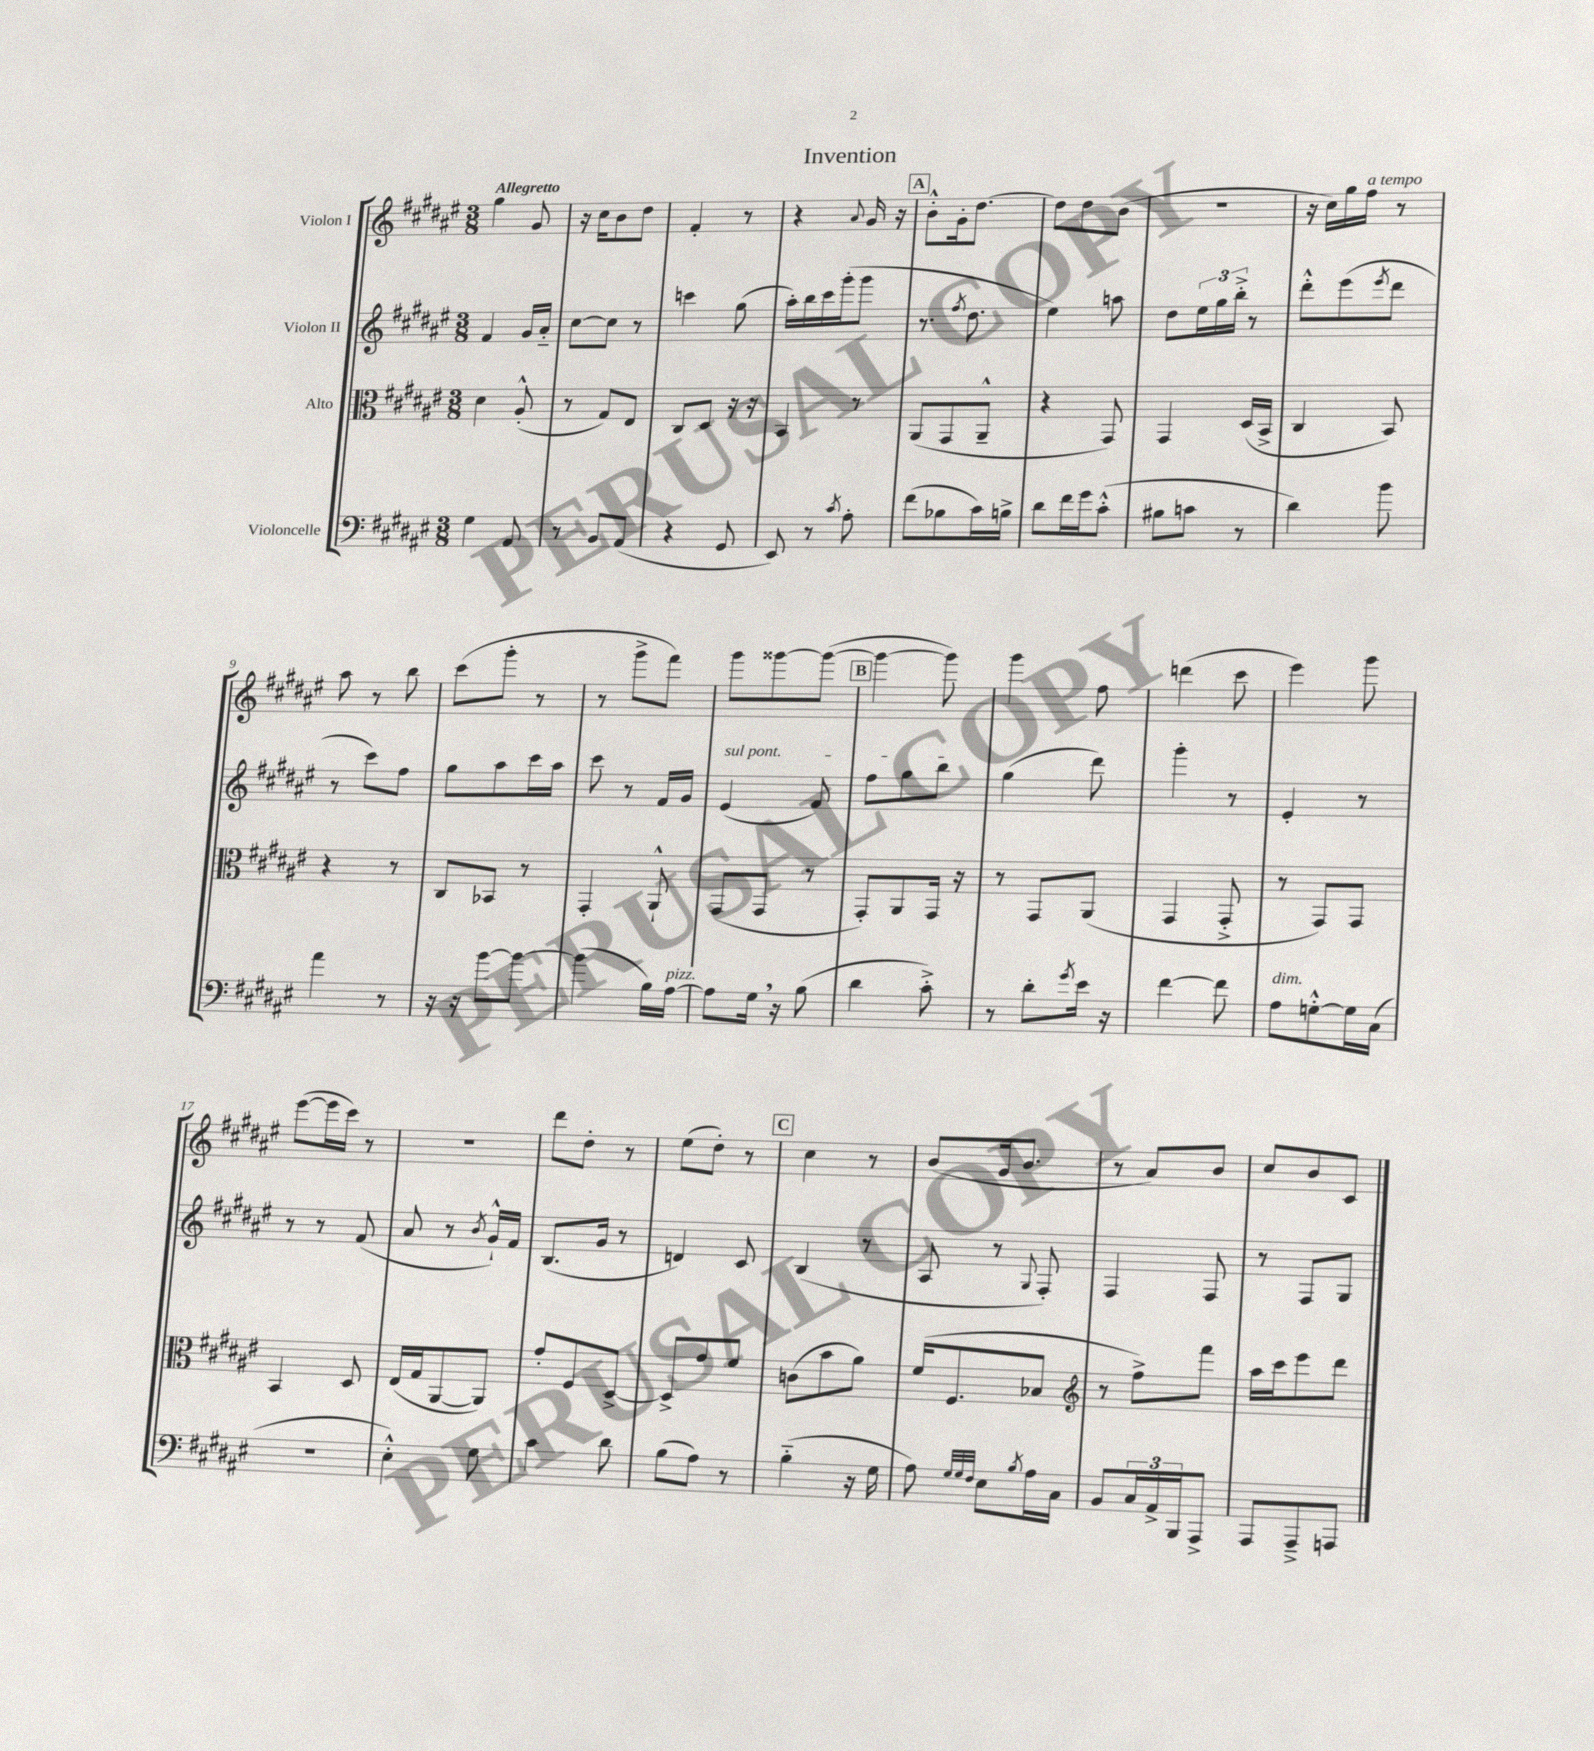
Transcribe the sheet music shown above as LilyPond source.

\header { title = "Invention" }
<<
\new StaffGroup <<
\new Staff = "s0" \with { instrumentName = "Violon I" } {
    \clef treble \key fis \major \numericTimeSignature \time 3/8 \tempo "Allegretto"
    gis''4 gis'8 |
    r16 cis''16 b'8 dis''8 |
    fis'4-. r8 |
    r4 \appoggiatura { ais'8 } gis'16 r16 |
    \mark \markup { \box "A" } b'8-.-^ gis'16-. dis''8.~ |
    dis''8 dis''8 b'8( |
    R4. |
    r16 cis''16) gis''16 fis''16^\markup { \italic "a tempo" } r8 |
    ais''8 r8 b''8 |
    cis'''8( gis'''8-. r8 |
    r8 gis'''8-> fis'''8) |
    gis'''8 gisis'''8~ gisis'''8~( |
    \mark \markup { \box "B" } gisis'''4~ gisis'''8) |
    gis'''4 fis''8 |
    d'''4( cis'''8 |
    eis'''4) gis'''8 |
    eis'''8~( eis'''16 cis'''16) r8 |
    R4. |
    dis'''8 dis''8-. r8 |
    eis''8( dis''8-.) r8 |
    \mark \markup { \box "C" } cis''4 r8 |
    b'8( gis'16 b'8. |
    r8 ais'8) b'8 |
    cis''8 b'8 cis'8 \bar "|." |
}
\new Staff = "s1" \with { instrumentName = "Violon II" } {
    \clef treble \key fis \major \numericTimeSignature \time 3/8
    fis'4 gis'16 ais'16-_ |
    cis''8~ cis''8 r8 |
    c'''4 gis''8( |
    ais''16-.) b''16 cis'''16 gis'''16-.( gis'''8 |
    \mark \markup { \box "A" } r8. \acciaccatura { fis''8 } dis''8. |
    eis''4) a''8 |
    dis''8 \tuplet 3/2 { eis''16 gis''16 b''16-.-> } r8 |
    dis'''8-.-^ eis'''8( \acciaccatura { eis'''8 } dis'''8 |
    r8 cis'''8) fis''8 |
    gis''8 ais''8 cis'''16 ais''16 |
    cis'''8 r8 fis'16 gis'16 |
    \once \override TextSpanner.bound-details.left.text = \markup { \italic "sul pont." } eis'4\startTextSpan( fis'8) |
    \mark \markup { \box "B" } fis''8 gis''8 b''8\stopTextSpan |
    gis''4( dis'''8) |
    gis'''4-. r8 |
    eis'4-. r8 |
    r8 r8 fis'8( |
    ais'8 r8 \acciaccatura { b'8 } gis'16-!-^) fis'16 |
    b8.( gis'16 r8 |
    d'4) cis'8 |
    \mark \markup { \box "C" } b4( r8 |
    ais8 r8 \appoggiatura { gis8 } fis8-.) |
    fis4 fis8 |
    r8 fis8 gis8 \bar "|." |
}
\new Staff = "s2" \with { instrumentName = "Alto" } {
    \clef alto \key fis \major \numericTimeSignature \time 3/8
    dis'4 ais8-.-^( |
    r8 gis8) eis8 |
    cis8 dis8 r16 r16 |
    b,4 r8 |
    \mark \markup { \box "A" } ais,8( gis,8 ais,8---^ |
    r4 gis,8) |
    gis,4 dis16( b,16-> |
    cis4 b,8) |
    r4 r8 |
    cis8 bes,8 r8 |
    gis,4-. ais,8-!-^ |
    gis,8( gis,8 r8 |
    \mark \markup { \box "B" } gis,8-.) ais,8 gis,16 r16 |
    r8 gis,8 ais,8( |
    gis,4 gis,8-.-> |
    r8 gis,8) gis,8 |
    b,4 dis8 |
    eis16( gis16 ais,8~ ais,8) |
    gis'8-. fis8 dis8~-> |
    dis8-> gis'8 fis'8 |
    \mark \markup { \box "C" } c'8( b'8 ais'8) |
    fis'16( fis8. bes8 |
    \clef treble r8 fis''8->) fis'''8 |
    ais''16 cis'''16 eis'''8 dis'''8 \bar "|." |
}
\new Staff = "s3" \with { instrumentName = "Violoncelle" } {
    \clef bass \key fis \major \numericTimeSignature \time 3/8
    gis4 ais,8 |
    r8 b,8 ais,8( |
    r4 gis,8 |
    eis,8) r8 \acciaccatura { cis'8 } ais8-. |
    \mark \markup { \box "A" } fis'8( bes8 cis'16) b16-> |
    dis'8 fis'16 gis'16 cis'8-.-^( |
    bis8 c'8 r8 |
    dis'4) b'8 |
    ais'4 r8 |
    r16 r16 b'8~ b'8~ |
    b'4( b16) ais16~^\markup { \italic "pizz." } |
    ais8 gis16 \breathe r16 b8( |
    \mark \markup { \box "B" } dis'4 cis'8-.->) |
    r8 dis'8-. \acciaccatura { gis'8 } eis'16 r16 |
    fis'4~ fis'8 |
    ais8^\markup { \italic "dim." } g8~-.-^ g16 cis16( |
    R4. |
    eis4-.-^) gis8 |
    cis'4 dis'8 |
    b8( ais8) r8 |
    \mark \markup { \box "C" } b4-_( r16 gis16 |
    ais8) \grace { gis32 gis32 fis32 } eis8 \acciaccatura { b8 } ais16 cis16 |
    b,8 \tuplet 3/2 { cis16 ais,16-> b,,16 } ais,,8-> |
    ais,,8 ais,,8---> a,,8 \bar "|." |
}
>>
>>
